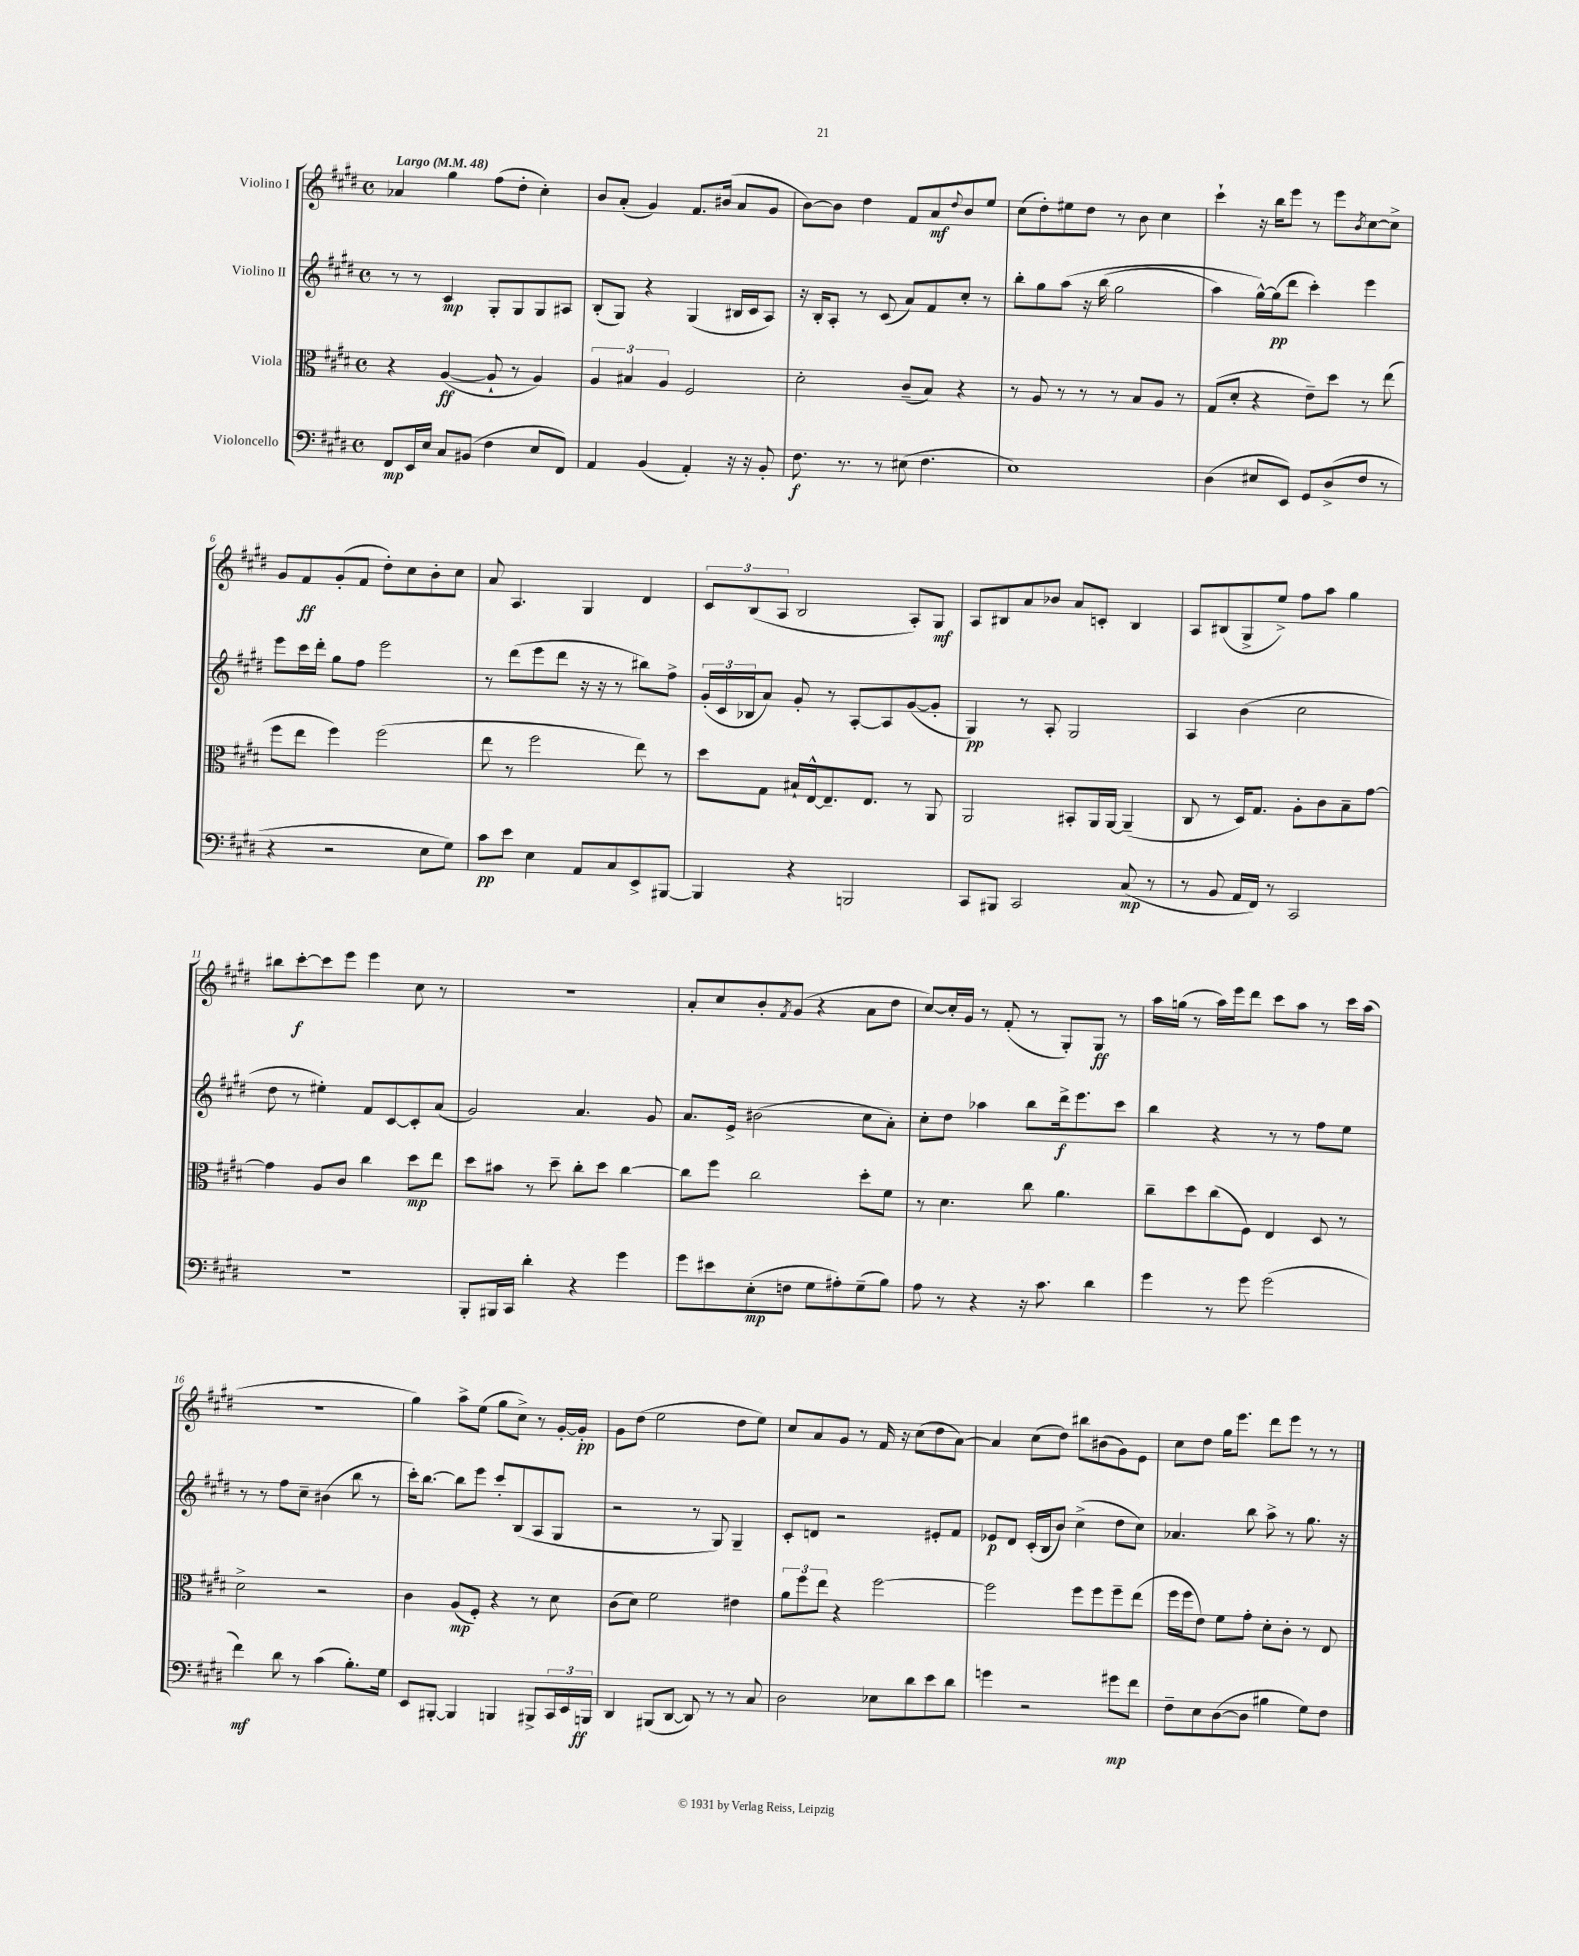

**kern	**dynam	**kern	**dynam	**kern	**dynam	**kern	**dynam
*part4	*part4	*part3	*part3	*part2	*part2	*part1	*part1
*staff4	*staff4	*staff3	*staff3	*staff2	*staff2	*staff1	*staff1
*I"Violoncello	*	*I"Viola	*	*I"Violino II	*	*I"Violino I	*
*clefF4	*	*clefC3	*	*clefG2	*	*clefG2	*
*k[f#c#g#d#]	*	*k[f#c#g#d#]	*	*k[f#c#g#d#]	*	*k[f#c#g#d#]	*
*M4/4	*	*M4/4	*	*M4/4	*	*M4/4	*
*met(c)	*	*met(c)	*	*met(c)	*	*met(c)	*
*MM48	*	*MM48	*	*MM48	*	*MM48	*
=1	=1	=1	=1	=1	=1	=1	=1
!	!	!	!	!	!	!LO:TX:a:B:t=Largo	!
8FF#/L	mp	4r	.	8r	.	4a-X/	.
16EE/L	.	.	.	8r	.	.	.
16E/JJ	.	.	.	.	.	.	.
8C#/L	.	([4A/	ff	4c#/	mp	4gg#\	.
(8BB#X/J	.	.	.	.	.	.	.
4F#\	.	8A`/]	.	8G#'/L	.	(8ff#\L	.
.	.	8r	.	8G#/	.	8dd#'\J	.
8E/L	.	4A/)	.	8G#/	.	4cc#'\)	.
8FF#/J)	.	.	.	8A#X/J	.	.	.
=2	=2	=2	=2	=2	=2	=2	=2
4AA/	.	6A/	.	(8B'/L	.	8b/L	.
.	.	.	.	8G#/J)	.	(8a'/J	.
.	.	6B#X/	.	.	.	.	.
(4BB/	.	.	.	4r	.	4g#/)	.
.	.	6A/	.	.	.	.	.
4AA'/)	.	2F#/	.	(4G#/	.	8.f#/L	.
.	.	.	.	.	.	(16b#X/Jk	.
16r	.	.	.	16B#X/LL	.	8a/L	.
16r	.	.	.	16c#/J	.	.	.
8BB'/	.	.	.	8A/J)	.	8g#/J	.
=3	=3	=3	=3	=3	=3	=3	=3
8.F#\	f	2d#'\	.	16r	.	[8b\L)	.
.	.	.	.	16B'/KL	.	.	.
.	.	.	.	8A'/J	.	8b\J]	.
8.r	.	.	.	.	.	.	.
.	.	.	.	8r	.	4dd#\	.
8r	.	.	.	(8c#/	.	.	.
(8E#X\	.	(8c#~/L	.	8a/L)	.	8f#/L	.
4.F#\	.	8B/J)	.	8f#/	.	8a/	mf
.	.	.	.	.	.	8qqdd#/	.
.	.	4r	.	8cc#'/J	.	8b/	.
.	.	.	.	8r	.	8ee/J	.
=4	=4	=4	=4	=4	=4	=4	=4
1E)	.	8r	.	8bb'\L	.	(8cc#\L	.
.	.	8A/	.	8gg#\	.	8dd#'\)	.
.	.	8r	.	(8aa\J	.	8ee#X\	.
.	.	8r	.	16r	.	8dd#\J	.
.	.	.	.	(16bb\	.	.	.
.	.	8r	.	2gg#\	.	8r	.
.	.	8B/L	.	.	.	8b\	.
.	.	8A/J	.	.	.	4cc#\	.
.	.	8r	.	.	.	.	.
=5	=5	=5	=5	=5	=5	=5	=5
(4D#\	.	(8G#/L	.	4aa\)	.	4ccc#`\	.
.	.	8d#'/J	.	.	.	.	.
8E#X/L	.	4r	.	[16gg#^^\LL)	.	16r	.
.	.	.	.	(16gg#\J]	pp	16bb\KL	.
8EE/J)	.	.	.	8ddd#\J	.	8eee\J	.
8GG#/L	.	8e~\L)	.	4ccc#'\)	.	8r	.
(8D#^/	.	8dd#\J	.	.	.	8eee\L	.
.	.	.	.	.	.	8qb/	.
8F#/J	.	8r	.	4eee\	.	[8cc#\	.
8r	.	(8ee\	.	.	.	8cc#^\J]	.
!!LO:LB:g=z
=6	=6	=6	=6	=6	=6	=6	=6
4r	.	8ff#\L	.	8eee\L	.	8g#/L	.
.	.	8ee\J	.	16ccc#\L	.	8f#/	ff
.	.	.	.	16ddd#'\JJ	.	.	.
2r	.	4ff#\)	.	8gg#\L	.	(8g#'/	.
.	.	.	.	8ff#\J	.	8f#/J	.
.	.	(2ff#\	.	2eee\	.	8dd#'\L)	.
.	.	.	.	.	.	8cc#\	.
8E\L	.	.	.	.	.	8b'\	.
8G#\J)	.	.	.	.	.	8cc#\J	.
=7	=7	=7	=7	=7	=7	=7	=7
8c#\L	pp	8ee\	.	8r	.	8a/	.
8e\J	.	8r	.	(8ddd#\L	.	4.A/	.
4E\	.	2ff#\	.	8eee\	.	.	.
.	.	.	.	8ddd#\J	.	.	.
8AA/L	.	.	.	16r	.	4G#/	.
.	.	.	.	16r	.	.	.
8C#/	.	.	.	8r	.	.	.
8EE^/	.	8ee\)	.	8bb#X\L)	.	4d#/	.
[8BBB#X/J	.	8r	.	8ff#^\J	.	.	.
=8	=8	=8	=8	=8	=8	=8	=8
4BBB#/]	.	8dd#\L	.	(24g#'/LL	.	12c#/L	.
.	.	.	.	24c#/	.	.	.
.	.	.	.	24B-X/J	.	(12B/	.
.	.	8G#\J	.	8a/J)	.	.	.
.	.	.	.	.	.	12A/J	.
4r	.	16B#X`/LL	.	8g#'/	.	2B/	.
.	.	[16E^^/J	.	.	.	.	.
.	.	8.E~/]	.	8r	.	.	.
2BBBn/	.	.	.	[8A'/L	.	.	.
.	.	8.E/J	.	.	.	.	.
.	.	.	.	8A/]	.	.	.
.	.	8r	.	([8g#/	.	8A'/L)	.
.	.	8AA/	.	8g#'/J]	.	8G#/J	mf
=9	=9	=9	=9	=9	=9	=9	=9
8CC#/L	.	2AA/	.	4G#/)	pp	8A/L	.
8BBB#X/J	.	.	.	.	.	8B#X/	.
2CC#/	.	.	.	8r	.	8a/	.
.	.	.	.	8A'/	.	8b-X/J	.
.	.	8BB#X'/L	.	2G#/	.	8a/L	.
.	.	16AA/L	.	.	.	8cn'/J	.
.	.	[16AA/JJ	.	.	.	.	.
(8C#/	mp	(4AA~/]	.	.	.	4B#/	.
8r	.	.	.	.	.	.	.
=10	=10	=10	=10	=10	=10	=10	=10
8r	.	8C#/	.	4A/	.	8A/L	.
8BB/	.	8r	.	.	.	(8B#X/	.
16AA/LL	.	16D#/KL)	.	(4b\	.	8G#^/	.
16FF#/JJ)	.	8.G#/J	.	.	.	.	.
8r	.	.	.	.	.	8ee^/J)	.
2CC#/	.	8A'\L	.	2cc#\	.	8ff#\L	.
.	.	8c#\	.	.	.	8aa\J	.
.	.	8B~\	.	.	.	4gg#\	.
.	.	[8g#\J	.	.	.	.	.
!!LO:LB:g=z
=11	=11	=11	=11	=11	=11	=11	=11
1r	.	4g#\]	.	8dd#\	.	8bb#X\L	.
.	.	.	.	8r	.	[8ccc#'\	f
.	.	8A/L	.	4ee#X'\)	.	8ccc#\]	.
.	.	8c#/J	.	.	.	8eee\J	.
.	.	4cc#\	.	8f#/L	.	4eee\	.
.	.	.	.	[8c#/	.	.	.
.	.	8dd#\L	mp	8c#'/]	.	8cc#\	.
.	.	8ee\J	.	(8a/J	.	8r	.
=12	=12	=12	=12	=12	=12	=12	=12
8BBB'/L	.	8dd#\L	.	2g#/)	.	1r	.
16BBB#X/L	.	8b#X\J	.	.	.	.	.
16CC#/JJ	.	.	.	.	.	.	.
4d#'\	.	8r	.	.	.	.	.
.	.	8dd#~\	.	.	.	.	.
4r	.	8cc#'\L	.	4.a/	.	.	.
.	.	8dd#\J	.	.	.	.	.
4g#\	.	[4cc#\	.	.	.	.	.
.	.	.	.	8g#/	.	.	.
=13	=13	=13	=13	=13	=13	=13	=13
8g#\L	.	8cc#\L]	.	8.a/L	.	8a'/L	.
8e#X\	.	8ff#\J	.	.	.	8cc#/	.
.	.	.	.	16e^/Jk	.	.	.
(8E'\	mp	2cc#\	.	(2b#X\	.	8b'/	.
.	.	.	.	.	.	8qf#/	.
8Fn\J	.	.	.	.	.	(8g#/J	.
8G#\L	.	.	.	.	.	4r	.
8A#X'\)	.	.	.	.	.	.	.
(8G#~\	.	8dd#'\L	.	8cc#\L	.	8a\L	.
8B\J)	.	8f#\J	.	8a'\J)	.	8dd#\J	.
=14	=14	=14	=14	=14	=14	=14	=14
8A\	.	8r	.	8cc#'\L	.	[8cc#/L)	.
8r	.	4.d#\	.	8dd#\J	.	16cc#'/L]	.
.	.	.	.	.	.	16g#/JJ	.
4r	.	.	.	4aa-X\	.	8r	.
.	.	.	.	.	.	(8f#'/	.
16r	.	8cc#\	.	8bb\L	.	8r	.
8.c#\	.	.	.	.	.	.	.
.	.	4.a\	.	16ddd#^\k	f	8G#'/L)	.
.	.	.	.	8.eee\	.	.	.
4d#\	.	.	.	.	.	8G#/J	ff
.	.	.	.	8ccc#\J	.	8r	.
=15	=15	=15	=15	=15	=15	=15	=15
4g#\	.	8cc#~\L	.	4bb\	.	16aa\LL	.
.	.	.	.	.	.	(16ggn\JJ	.
.	.	8dd#\	.	.	.	8r	.
8r	.	(8cc#\	.	4r	.	16aa\LL)	.
.	.	.	.	.	.	16eee\J	.
8g#\	.	8F#\J)	.	.	.	8ddd#\J	.
(2g#\	.	4E/	.	8r	.	8ccc#\L	.
.	.	.	.	8r	.	8aa\J	.
.	.	8D#/	.	8ff#\L	.	8r	.
.	.	8r	.	8ee\J	.	16ccc#\LL	.
.	.	.	.	.	.	(16aa\JJ	.
!!LO:LB:g=z
=16	=16	=16	=16	=16	=16	=16	=16
4f#\)	mf	2d#^\	.	8r	.	1r	.
.	.	.	.	8r	.	.	.
8d#\	.	.	.	8ff#\L	.	.	.
8r	.	.	.	8cc#~\J	.	.	.
(4c#\	.	2r	.	(4b#X\	.	.	.
8.B'\L)	.	.	.	8bb\	.	.	.
.	.	.	.	8r	.	.	.
16G#\Jk	.	.	.	.	.	.	.
=17	=17	=17	=17	=17	=17	=17	=17
8EE/L	.	4c#\	.	16ccc#'\KL)	.	4gg#\)	.
.	.	.	.	[8.bb\J	.	.	.
[8BBB#X'/J	.	.	.	.	.	.	.
4BBB#/]	.	(8A/L	mp	8bb\L]	.	8aa^\L	.
.	.	8F#'/J)	.	8eee\J	.	(8ee\J	.
4BBBn/	.	4r	.	8ccc#'/L	.	8gg#\L	.
.	.	.	.	(8B/	.	8cc#^\J)	.
8BBB#X^/L	.	8r	.	8A/	.	8r	.
24CC#/L	.	8d#\	.	8G#/J	.	[16g#'/LL	.
24EE/	.	.	.	.	.	.	.
.	.	.	.	.	.	16g#'/JJ]	pp
24BBBn/JJ	ff	.	.	.	.	.	.
=18	=18	=18	=18	=18	=18	=18	=18
4DD#/	.	(8c#\L	.	2r	.	8g#\L	.
.	.	8d#\J)	.	.	.	(8dd#\J	.
(8BBB#X/L	.	2f#\	.	.	.	2ee\	.
[8DD#/J	.	.	.	.	.	.	.
8DD#/])	.	.	.	8r	.	.	.
8r	.	.	.	8G#/)	.	.	.
8r	.	4e#X\	.	4G#~/	.	8dd#\L	.
8C#/	.	.	.	.	.	8ee\J)	.
=19	=19	=19	=19	=19	=19	=19	=19
2D#\	.	12a\L	.	8c#'/L	.	8cc#/L	.
.	.	12ff#\	.	.	.	.	.
.	.	.	.	8dn/J	.	8a/	.
.	.	12ee\J	.	.	.	.	.
.	.	4r	.	2r	.	8g#/J	.
.	.	.	.	.	.	8r	.
8E-X\L	.	[2ff#\	.	.	.	16f#/	.
.	.	.	.	.	.	16r	.
8d#\	.	.	.	.	.	(8cc#\L	.
8e\	.	.	.	8e#X'/L	.	8dd#\	.
8d#\J	.	.	.	8f#/J	.	[8a\J)	.
=20	=20	=20	=20	=20	=20	=20	=20
4gn\	.	2ff#\]	.	8e-X/L	p	4a/]	.
.	.	.	.	8d#/J	.	.	.
2r	.	.	.	(16c#'/LL	.	(8cc#\L	.
.	.	.	.	16B/J	.	.	.
.	.	.	.	8b/J)	.	8dd#\J)	.
.	.	8ff#\L	.	(4cc#^\	.	8bb#X\L	.
.	.	8ff#\	.	.	.	(8b#X\	.
8g#X\L	mp	8ff#~\	.	8dd#\L	.	8g#\)	.
8f#\J	.	(8ee\J	.	8cc#\J)	.	8e\J	.
=21	=21	=21	=21	=21	=21	=21	=21
8F#~\L	.	16ff#\LL	.	4.a-X/	.	8cc#\L	.
.	.	16ff#\J	.	.	.	.	.
8E\	.	8e\J)	.	.	.	8dd#\J	.
([8D#\	.	8f#\L	.	.	.	16gg#\KL	.
.	.	.	.	.	.	8.eee\J	.
8D#\J]	.	8g#'\J	.	8bb\	.	.	.
4B#X\	.	8d#'\L	.	8aa^\	.	8ddd#\L	.
.	.	8c#'\J	.	8r	.	8eee\J	.
8G#\L)	.	8r	.	8.gg#\	.	8r	.
8F#\J	.	8E/	.	.	.	8r	.
.	.	.	.	16r	.	.	.
==	==	==	==	==	==	==	==
*-	*-	*-	*-	*-	*-	*-	*-
